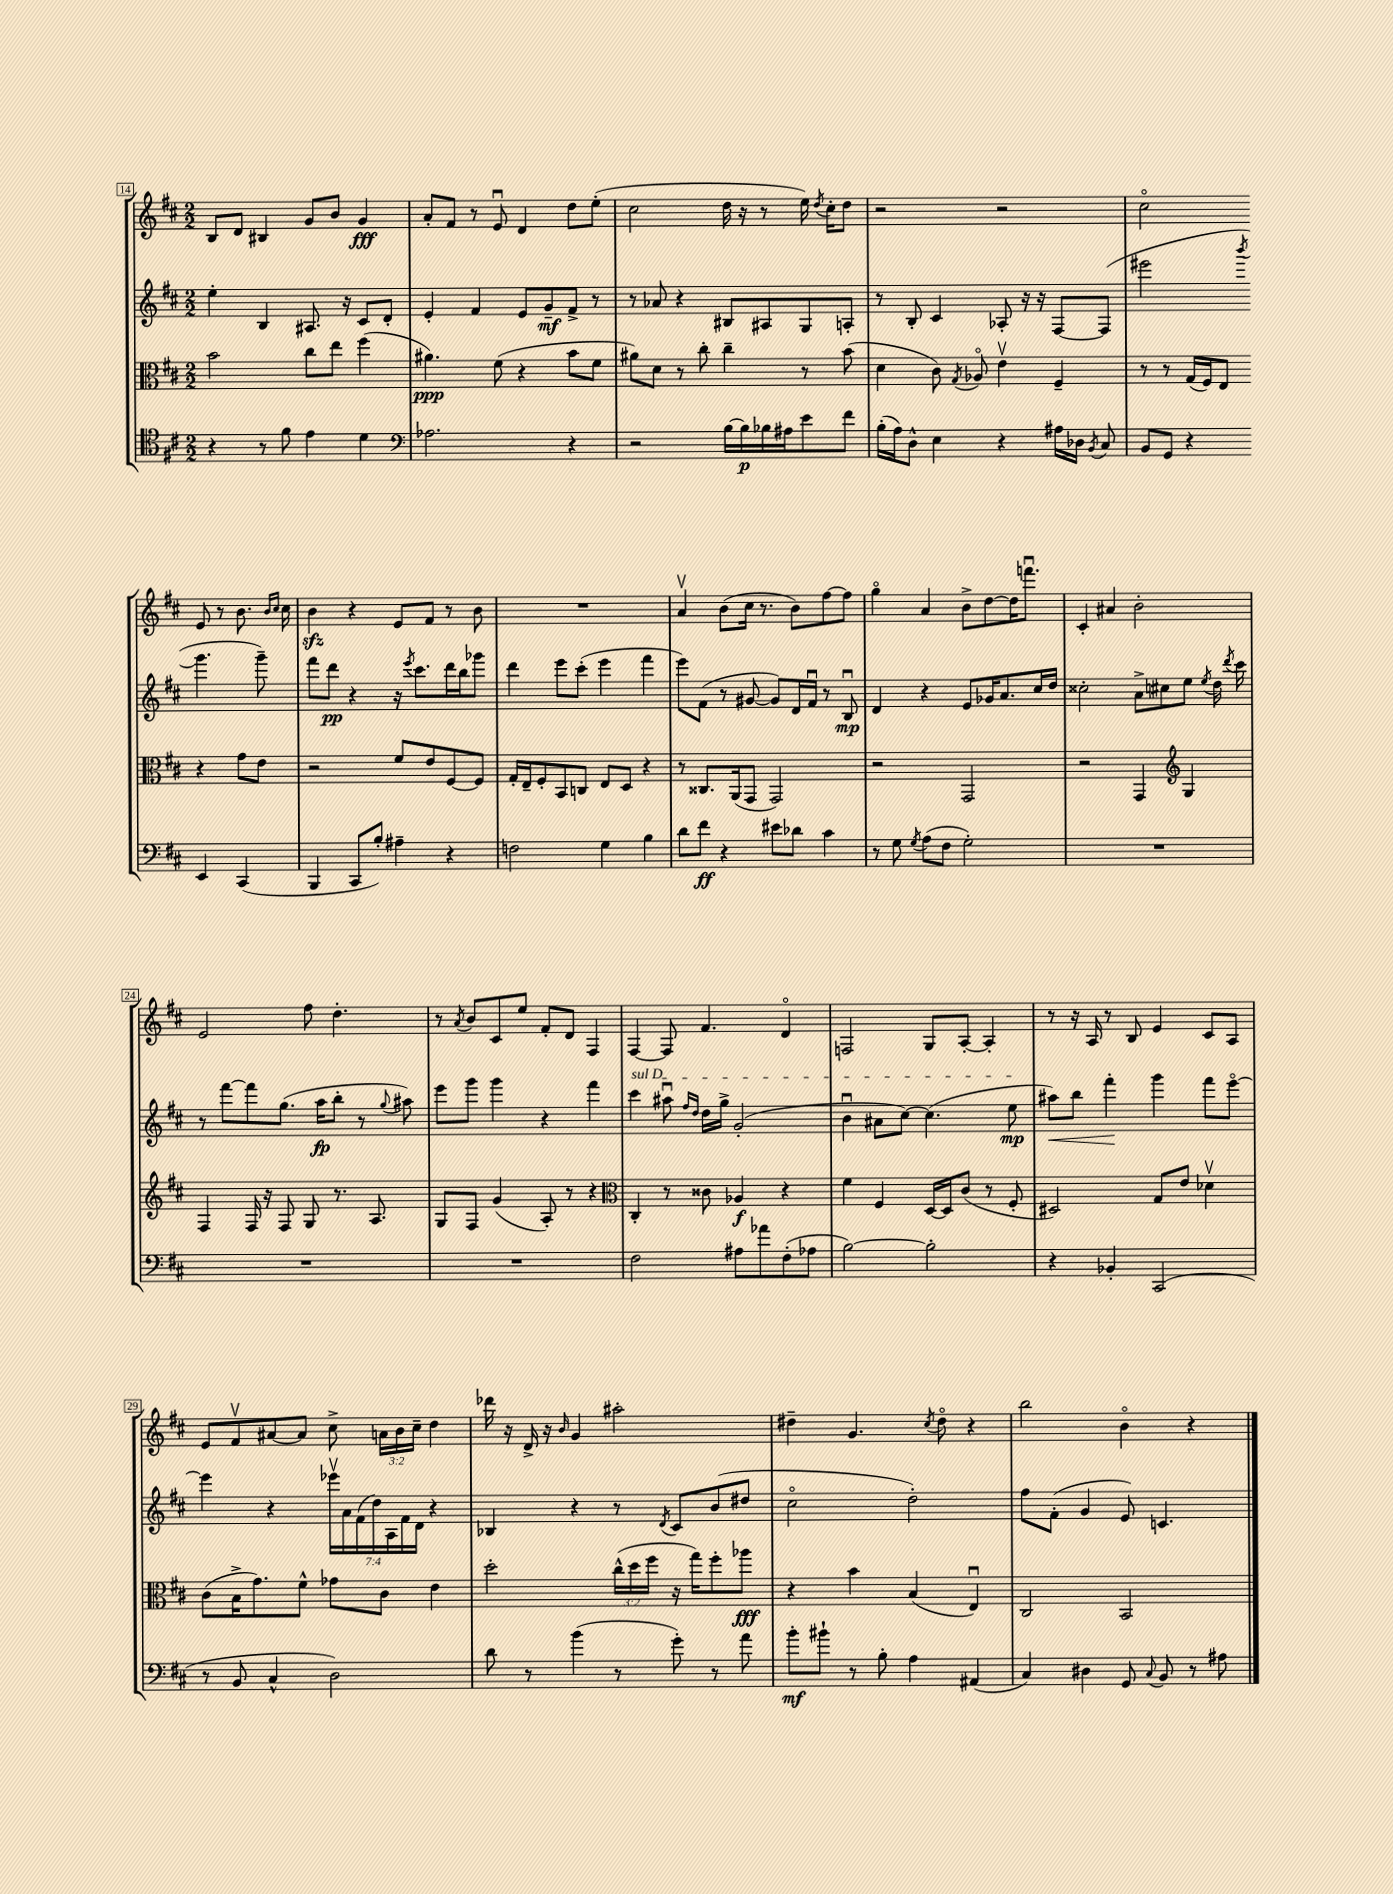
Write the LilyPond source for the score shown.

<<
\new StaffGroup <<
\new Staff = "s0" {
    \clef treble \key d \major \numericTimeSignature \time 2/2 \override Staff.TupletNumber.text = #tuplet-number::calc-fraction-text
    \autoBeamOff b8[ d'8] bis4 g'8[ b'8] g'4\fff |
    a'8[-. fis'8] r8 e'8\downbow d'4 d''8[ e''8]-.( |
    cis''2 d''16 r16 r8 e''16) \acciaccatura { d''8 } cis''16[-. d''8] |
    r2 r2 |
    cis''2\flageolet e'8 r8 b'8. \grace { b'16[ cis''16] } cis''16 |
    b'4\sfz r4 e'8[ fis'8] r8 b'8 |
    R1 |
    a'4\upbow b'8[( cis''16] r8. b'8[) fis''8~ fis''8] |
    g''4\flageolet a'4 b'8[-> d''8~ d''16 f'''8.]\downbow |
    cis'4-. ais'4 b'2-. |
    e'2 fis''8 d''4.-. |
    r8 \acciaccatura { a'8 } b'8[ cis'8 e''8] fis'8[-. d'8] fis4 |
    fis4~ fis8 fis'4. d'4\flageolet |
    f2 g8[ a8]~-. a4-. |
    r8 r16 a16 r8 b8 e'4 cis'8[ a8] |
    e'8[ fis'8\upbow ais'8~ ais'8] cis''8-> \tuplet 3/2 { a'16[ b'16 cis''16]-- } d''4 |
    des'''16 r16 d'16-> r16 \grace { b'16 } g'4 ais''2-. |
    dis''4-- g'4. \acciaccatura { cis''8 } dis''8\flageolet r4 |
    b''2 b'4\flageolet r4 \bar "|." |
}
\new Staff = "s1" {
    \clef treble \key d \major \numericTimeSignature \time 2/2 \override Staff.TupletNumber.text = #tuplet-number::calc-fraction-text
    \autoBeamOff e''4-. b4 ais8. r16 cis'8[ d'8]-. |
    e'4-. fis'4 e'8[ g'8--\mf fis'8]-> r8 |
    r8 aes'8 r4 bis8[ ais8 g8 a8]-. |
    r8 b8-. cis'4 aes8-. r16 r16 fis8[~ fis8]( |
    eis'''2 \acciaccatura { b'''8 } g'''4. g'''8--) |
    fis'''8[ d'''8]\pp r4 r16 \acciaccatura { e'''8 } cis'''8.[ d'''16 b''16 ges'''8] |
    d'''4 e'''8[ cis'''8]-.( e'''4 fis'''4 |
    e'''8[) fis'8]( r8 gis'8~ gis'8[) d'16 fis'16]\downbow r8 b8\downbow\mp |
    d'4 r4 e'8[ ges'16 a'8. cis''16 d''16] |
    cisis''2-. a'8[-> cis''8 e''8] \acciaccatura { e''8 } d''16 \acciaccatura { d'''8 } cis'''16 |
    r8 fis'''8[~ fis'''8 g''8.]( a''16[\fp b''8]-. r8 \appoggiatura { g''8 } ais''8) |
    e'''8[ g'''8] g'''4 r4 fis'''4 |
    \once \override TextSpanner.bound-details.left.text = \markup { \italic "sul D" } cis'''4\startTextSpan ais''8\downbow \grace { fis''16[ d''16] } d''16[ g''16]-> g'2-.( |
    b'4\downbow ais'8[ cis''8]~) cis''4.( e''8\mp\stopTextSpan |
    ais''8[\<) b''8] fis'''4-.\! g'''4 fis'''8[ e'''8]~\flageolet |
    e'''4 r4 \tuplet 7/4 { ees'''16[\upbow a'16 fis'16( d''16) a16 fis'16 d'16] } r4 |
    bes4 r4 r8 \acciaccatura { d'8 } cis'8[ b'8( dis''8] |
    cis''2\flageolet d''2-.) |
    fis''8[ fis'8]-.( g'4 e'8) c'4. \bar "|." |
}
\new Staff = "s2" {
    \clef alto \key d \major \numericTimeSignature \time 2/2 \override Staff.TupletNumber.text = #tuplet-number::calc-fraction-text
    \autoBeamOff b'2 cis''8[ e''8] fis''4( |
    ais'4.\ppp) fis'8( r4 b'8[ fis'8] |
    ais'8[) d'8] r8 cis''8-. cis''4-- r8 b'8( |
    d'4 cis'8) \acciaccatura { g8 } aes8\flageolet e'4\upbow fis4-- |
    r8 r8 g16[( fis16) e8] r4 g'8[ e'8] |
    r2 fis'8[ e'8 fis8~ fis8] |
    g16[-. e16-- fis8-. b,8 c8] e8[ d8] r4 |
    r8 cisis8.[ a,16( g,8] g,2) |
    r2 g,2 |
    r2 g,4 \clef treble g4 |
    fis4 fis16 r16 fis8 g8 r8. a8. |
    g8[ fis8] g'4( a8-.) r8 r4 |
    \clef alto cis4-. r8 cisis'8 aes4\f r4 |
    fis'4 fis4 d16[~ d16 cis'8]( r8 fis8-. |
    dis2) g8[ e'8] des'4\upbow |
    cis'8[( b16-> g'8.) fis'8]-^ ges'8[ cis'8] e'4 |
    d''2-. \tuplet 3/2 { cis''16[-^( d''16 fis''16] } r16 g''16[) fis''8-. aes''8]\fff |
    r4 b'4 b4( e4\downbow) |
    cis2 b,2 \bar "|." |
}
\new Staff = "s3" {
    \clef tenor \key d \major \numericTimeSignature \time 2/2
    \autoBeamOff r4 r8 fis'8 e'4 d'4 |
    \clef bass aes2. r4 |
    r2 b16[~ b16\p bes16 ais16 e'8 fis'8] |
    b16[-.( a16) d8]-^ e4 r4 ais16[ des16] \acciaccatura { b,8 } cis8 |
    b,8[ g,8] r4 e,4 cis,4( |
    b,,4 cis,8[ b8]-.) ais4-- r4 |
    f2 g4 b4 |
    d'8[ fis'8]\ff r4 eis'8[ des'8] cis'4 |
    r8 g8 \acciaccatura { g8 } a8[( fis8] g2-.) |
    R1 |
    R1 |
    R1 |
    fis2 ais8[ aes'8 fis8-.( aes8] |
    b2~) b2-. |
    r4 bes,4-. cis,2( |
    r8 b,8 cis4-^ d2) |
    d'8 r8 b'4( r8 g'8-.) r8 a'8 |
    b'8[-.\mf bis'8]-! r8 b8-. a4 ais,4( |
    cis4) dis4 g,8 \appoggiatura { cis8 } b,8 r8 ais8 \bar "|." |
}
>>
>>
\layout { \context { \Score currentBarNumber = #14 \override BarNumber.stencil = #(make-stencil-boxer 0.1 0.3 ly:text-interface::print) } }
